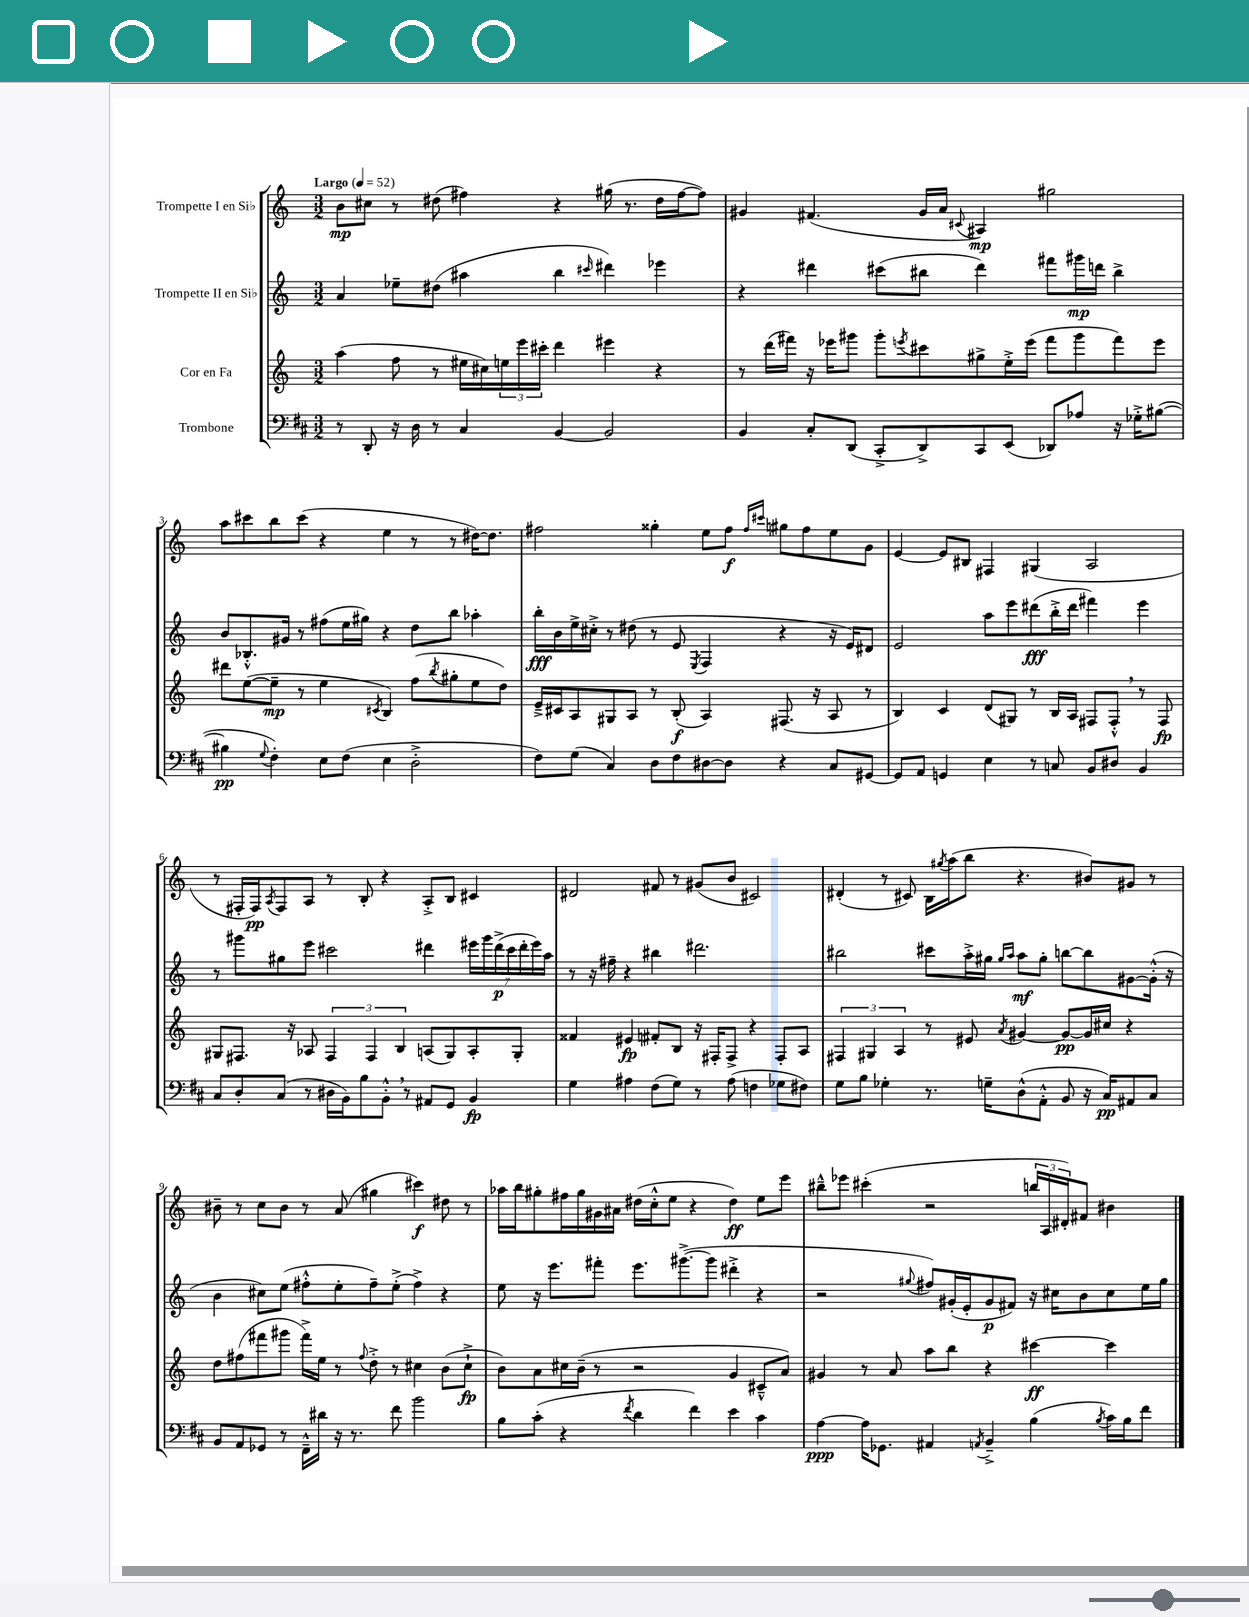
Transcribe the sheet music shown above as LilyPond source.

<<
\new StaffGroup <<
\new Staff = "s0" \with { instrumentName = "Trompette I en Sib" } {
    \clef treble \key c \major \numericTimeSignature \time 3/2 \tempo "Largo" 4 = 52
    b'8\mp cis''8 r8 dis''8( fis''4) r4 gis''16( r8. dis''16 fis''16~ fis''8) |
    gis'4 fis'4.( gis'16 a'16 \appoggiatura { cis'8 } ais4\mp) gis''2 |
    a''8 cis'''8 b''8 cis'''8( r4 e''4 r8 r8 dis''16~) dis''8. |
    fis''2 gisis''4-. e''8 fis''8\f \grace { fis''16 cis'''16 } gis''8 fis''8 e''8 g'8 |
    e'4~ e'8 bis8 fis4 gis4( a2 |
    r8 fis16-. fis16\pp) \acciaccatura { a8 } fis8 a8 r8 b8-. r4 a8-.-> b8 cis'4 |
    dis'2 fis'8 r8 gis'8( b'8 cis'2) |
    dis'4-.( r8 cis'8) b16 \acciaccatura { gis''8 } a''16( b''8 r4. bis'8) gis'8 r8 |
    bis'8-- r8 c''8 bis'8 r8 a'8( gis''4 cis'''4\f) dis''8 r8 |
    aes''16 b''16 gis''8-. fis''16 gis''16 gis'16 ais'16 dis''16( c''16-.-^ e''8 r4 dis''4\ff) e''8 e'''8 |
    bis''8---^ ees'''8 cis'''4-.( r2 \tuplet 3/2 { b''16 a16 dis'16-.) } fis'8 bis'4 \bar "|." |
}
\new Staff = "s1" \with { instrumentName = "Trompette II en Sib" } {
    \clef treble \key c \major \numericTimeSignature \time 3/2
    a'4 ees''8-- dis''8( ais''4 b''4 \grace { cis'''16 } dis'''4) ees'''4 |
    r4 dis'''4 cis'''8( bis''8 dis'''4) fis'''8 gis'''16\mp d'''16 bis''4-> |
    b'8 bes8.-.-^ gis'16 r8 fis''8( e''16 gis''16) r4 d''8 b''8 aes''4-. |
    b''16-.\fff b'16 e''16-> cis''16-.-> r8 dis''8( r8 e'8 \acciaccatura { e8 } f4 r4 r16 e'16) dis'8 |
    e'2 a''8 e'''8 dis'''8\fff( b''16-.-> dis'''16 fis'''4) e'''4 |
    r8 gis'''8 gis''8 e'''8 cis'''2 dis'''4 \tuplet 7/4 { eis'''16 gis'''16 dis'''16->\p( cis'''16 dis'''16-. eis'''16) a''16 } |
    r8 r16 fis''16-- r4 bis''4 dis'''2. |
    bis''2 cis'''8 a''16-.-> gis''16 \grace { gis''16 a''16 } a''8\mf gis''8-. b''8~ b''8 gis'8~ gis'16-.-^( r16 |
    b'4 cis''8) e''8( fis''8-.-^ e''8-. fis''8--) e''8-.->( fis''4->) r4 |
    e''8 r16 e'''8. fis'''8-. e'''8. gis'''8.~->( gis'''8 dis'''4-.-> r4 |
    r2 \appoggiatura { gis''8 } fis''8) gis'16-.( e'16-. gis'8\p fis'8) r16 cis''16 b'8 cis''8 e''16 gis''16 \bar "|." |
}
\new Staff = "s2" \with { instrumentName = "Cor en Fa" } {
    \clef treble \key c \major \numericTimeSignature \time 3/2
    a''4( f''8 r8 eis''16 cis''16) \tuplet 3/2 { e''16 e'''16 cis'''16-. } d'''4 eis'''4 r4 |
    r8 d'''16( fis'''16) r16 ees'''16 gis'''8 gis'''8-. \acciaccatura { e'''8 } cis'''8 gis''8-> e''16-.-> e'''16( fis'''8 gis'''8 fis'''8) e'''8 |
    dis'''8 e''8~( e''8--\mp r8 e''4 \acciaccatura { cis'8 } b4) f''8( \acciaccatura { b''8 } gis''8-. e''8 d''8) |
    e'16---> cis'16 a8 gis8 a8 r8 b8-.\f( a4) fis8.( r16 a8 r8 |
    b4) c'4 d'8( gis8) r8 b16 a16 fis8 fis8-.-^ \breathe r8 fis8\fp |
    gis8 fis8. r16 aes8 \tuplet 3/2 { fis4 fis4 b4 } a8( gis8) a8-. gis8-. |
    fisis'4 eis'4\fp fis'8-. b8 r16 fis16-. fis8-> r4 fis8-. a8 |
    \tuplet 3/2 { fis4 gis4 a4 } r8 eis'8 \acciaccatura { a'8 } gis'4~ gis'8~\pp gis'16 cis''16 r4 |
    d''8 fis''8( fis'''8 gis'''8 fis'''16->) e''16 r8 \appoggiatura { fis''8 } d''8-.-> r8 cis''4 b'8( cis''8-!->\fp |
    b'8) a'8 cis''16 b'16--( r8 r2 g'4 cis'8---^ a'8) |
    gis'4 r8 a'8 a''8 b''8 r4 cis'''4~\ff cis'''4 \bar "|." |
}
\new Staff = "s3" \with { instrumentName = "Trombone" } {
    \clef bass \key d \major \numericTimeSignature \time 3/2
    r8 d,8-. r16 d16 r8 cis4 b,4~ b,2 |
    b,4 cis8-. d,8( cis,8-.-> d,8->) cis,8 e,8( des,8) aes8 r16 ges16-.-> bis8~( |
    bis4\pp \appoggiatura { g8 } fis4-.) e8 fis8( e4 d2-.-> |
    fis8) g8( cis4) d8 fis8 dis8~ dis8 r4 cis8 gis,8~ |
    gis,8 a,8 g,4 e4 r8 c8 b,8 dis8 b,4 |
    cis8 d8-. cis8( r8 dis16 b,16) b8 b,8-.-^ \breathe r8 ais,8 g,8 b,4\fp |
    g4 ais4 fis8( g8) r8 ais8( f4 ges8 fis8) |
    g8 b8 ges4-. r8. g16-- d8-^( a,8-.-^ b,8 r16 cis16\pp) ais,8 cis8 |
    b,8 a,8 ges,8 r8 fis,16---^ dis'16 r16 r8. fis'8 b'2 |
    b8 cis'8-.( r4 \acciaccatura { fis'8 } d'4 fis'4) e'4 cis'4 |
    a4~\ppp a16 ges,8. ais,4 \acciaccatura { a,8 } b,4---> b4( \acciaccatura { b8 } cis'16) b16 fis'8 \bar "|." |
}
>>
>>
